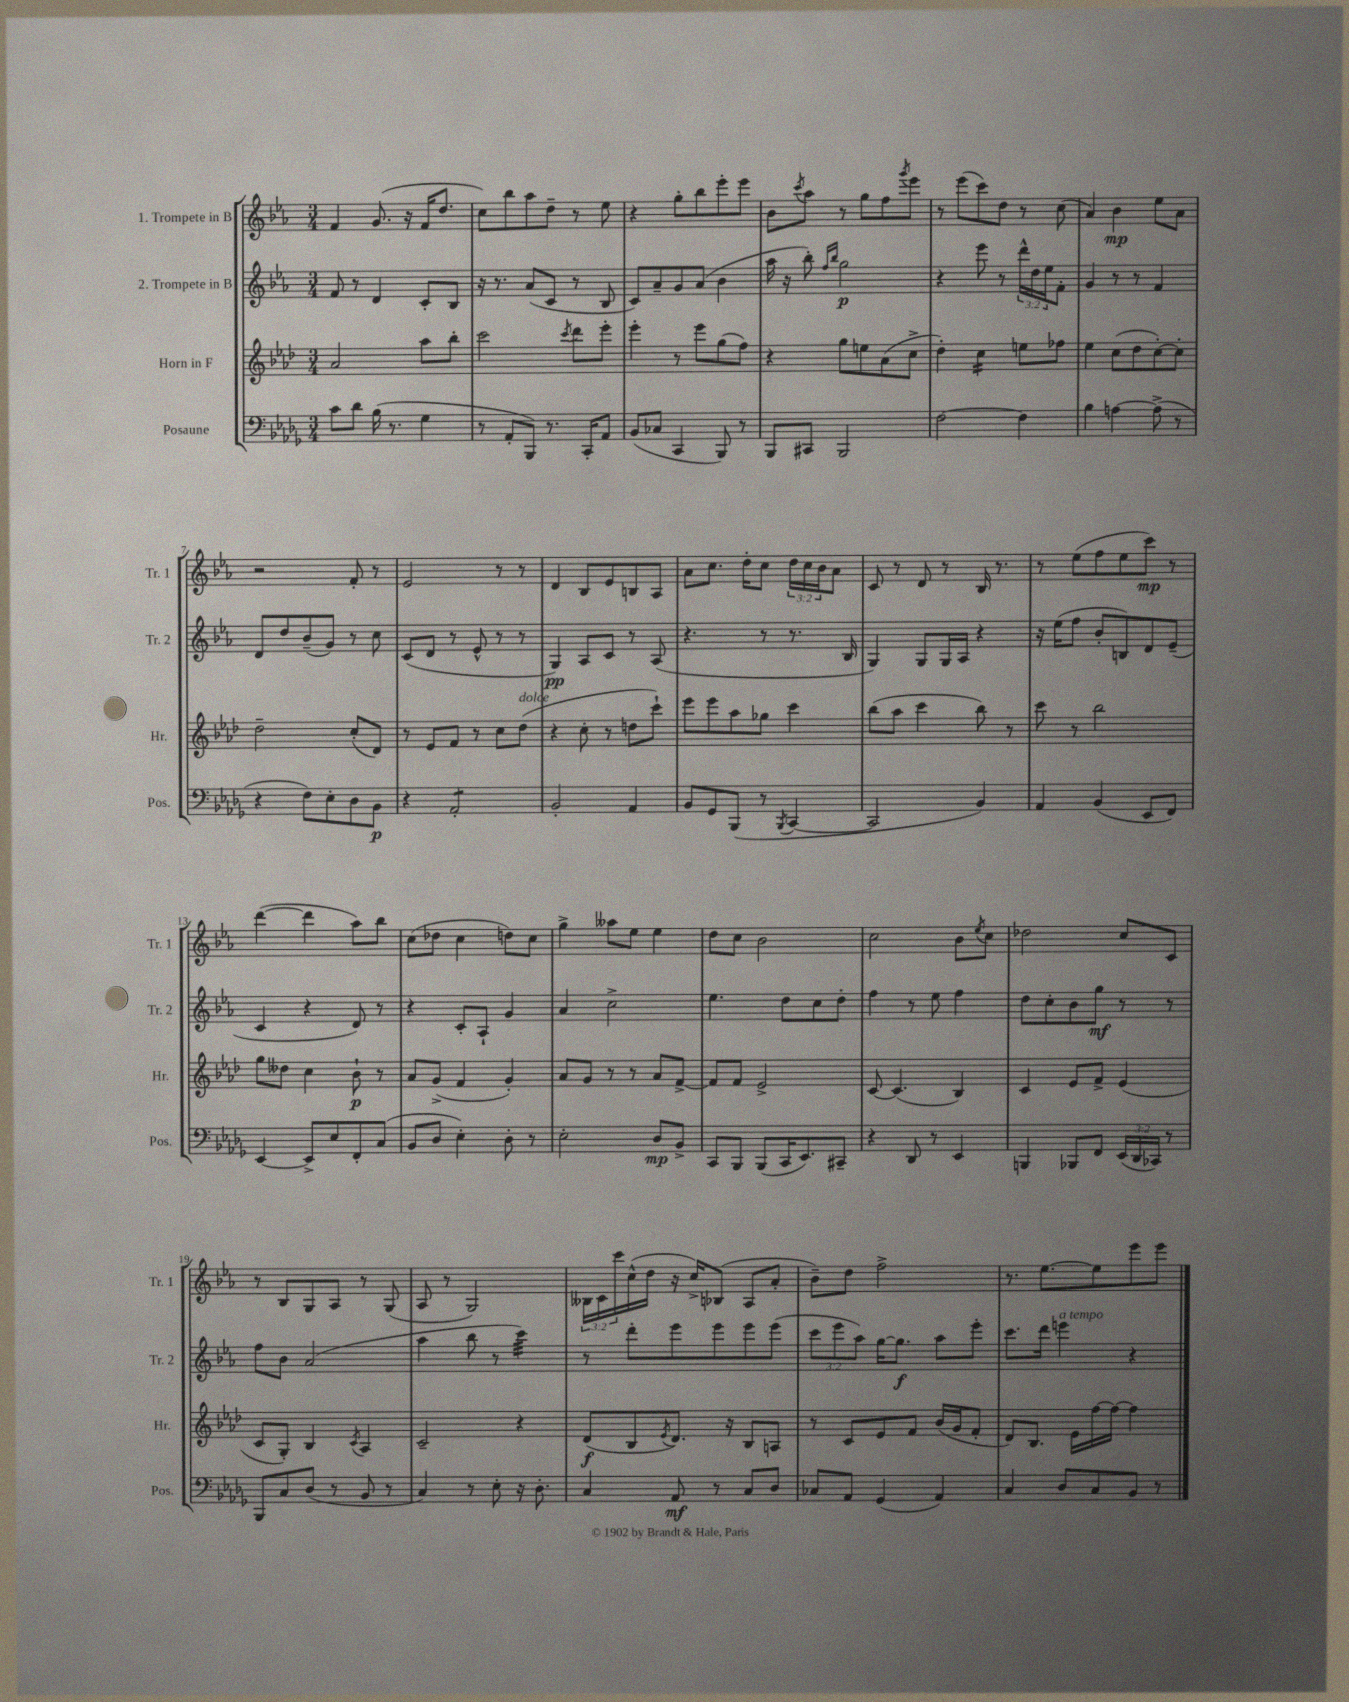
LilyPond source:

<<
\new StaffGroup <<
\new Staff = "s0" \with { instrumentName = "1. Trompete in B" shortInstrumentName = "Tr. 1" } {
    \clef treble \key ees \major \numericTimeSignature \time 3/4 \override Staff.TupletNumber.text = #tuplet-number::calc-fraction-text
    f'4 g'8.( r16 f'16 d''8. |
    c''8) bes''8 aes''8 d''8-- r8 ees''8 |
    r4 g''8-. bes''8 ees'''8-. ees'''8 |
    bes'8 \acciaccatura { c'''8 } aes''8 r8 g''8 f''8 \acciaccatura { g'''8 } ees'''8 |
    r8 ees'''8( c'''8) d''8 r8 c''8( |
    aes'4) bes'4\mp ees''8 aes'8 |
    r2 f'8-. r8 |
    ees'2 r8 r8 |
    d'4 bes8 ees'8 b8 aes8 |
    aes'8 c''8. d''16-. c''8 \tuplet 3/2 { d''16 c''16 bes'16 } aes'8 |
    c'8 r8 d'8 r8 bes16 r8. |
    r8 ees''8( f''8 ees''8 c'''8\mp) r8 |
    d'''4~( d'''4 aes''8) bes''8 |
    c''8( des''8 c''4 d''8) c''8 |
    g''4-> aeses''8 ees''8 ees''4 |
    d''8 c''8 bes'2 |
    c''2 bes'8 \acciaccatura { ees''8 } c''8 |
    des''2 c''8 c'8 |
    r8 bes8 g8 aes8 r8 g8( |
    aes8 r8 g2) |
    \tuplet 3/2 { beses16 c'16 c'''16 } c''16-^( d''16 r16 c''16->) bes8( aes8 aes'8-. |
    bes'8--) d''8 f''2-> |
    r8. ees''8.~ ees''8 ees'''8 ees'''8 \bar "|." |
}
\new Staff = "s1" \with { instrumentName = "2. Trompete in B" shortInstrumentName = "Tr. 2" } {
    \clef treble \key ees \major \numericTimeSignature \time 3/4 \override Staff.TupletNumber.text = #tuplet-number::calc-fraction-text
    f'8 r8 d'4 c'8-. bes8 |
    r16 r8. aes'8( c'8 r8 bes8 |
    c'8) aes'8-- g'8 aes'8( bes'4 |
    aes''16 r16 bes''8-.) \grace { f''16 bes''16 } g''2\p |
    r4 ees'''8 r8 \tuplet 3/2 { d'''16-^ d''16 ees''16 } f'8-. |
    g'4 r8 r8 f'4 |
    d'8 d''8 bes'8--( g'8) r8 c''8 |
    c'8( d'8 r8 ees'8-^ r8 r8 |
    g4\pp) aes8 c'8 r8 aes8( |
    r4. r8 r8. bes16 |
    g4) g8 g16 aes16 r4 |
    r16 ees''16( f''8 bes'8-. b8) d'8 ees'8--( |
    c'4 r4 d'8) r8 |
    r4 c'8-. aes8-! g'4 |
    aes'4 c''2-> |
    ees''4. d''8 c''8 d''8-. |
    f''4 r8 ees''8 f''4 |
    d''8 c''8-. bes'8 g''8\mf r8 r8 |
    f''8 bes'8 aes'2( |
    aes''4 bes''8 r8 c'''4:32) |
    r8 d'''8-. ees'''8 ees'''8 ees'''8 ees'''8( |
    \tuplet 3/2 { c'''8 ees'''8 aes''8) } g''16~ g''8.\f aes''8 ees'''8-. |
    c'''8. d'''16 e'''4^\markup { \italic "a tempo" } r4 \bar "|." |
}
\new Staff = "s2" \with { instrumentName = "Horn in F" shortInstrumentName = "Hr." } {
    \clef treble \key aes \major \numericTimeSignature \time 3/4
    aes'2 aes''8 bes''8-. |
    c'''2 \acciaccatura { c'''8 } des'''8 ees'''8-. |
    ees'''4-. r8 ees'''8 g''8( f''8) |
    r4 g''8 e''8 aes'8( c''8-> |
    des''4-.) c''4:16 e''8 fes''8 |
    ees''4 c''8( des''8 c''8~-.) c''8-. |
    des''2-- c''8-.( des'8) |
    r8 ees'8 f'8 r8 c''8 des''8^\markup { \italic "dolce" }( |
    r4 c''8-. r8 d''8 c'''8-!) |
    ees'''8 ees'''8 aes''8 ges''8 c'''4 |
    bes''8( aes''8 c'''4 bes''8) r8 |
    c'''8 r8 bes''2 |
    g''8 deses''8 c''4 bes'8-!\p r8 |
    aes'8 g'8->( f'4 g'4-.) |
    aes'8 g'8 r8 r8 aes'8 f'8~-> |
    f'8 f'8 ees'2-> |
    c'8~ c'4.( bes4) |
    c'4 ees'8 f'8-> ees'4( |
    c'8 g8-.) bes4 \acciaccatura { c'8 } aes4 |
    c'2-- r4 |
    des'8\f( bes8 \acciaccatura { ees'8 } des'8.) r16 bes8 a8 |
    r8 c'8 ees'8 f'8 bes'16( g'16 f'8-. |
    des'8) bes8. ees'16 f''16~ f''16~ f''4 \bar "|." |
}
\new Staff = "s3" \with { instrumentName = "Posaune" shortInstrumentName = "Pos." } {
    \clef bass \key des \major \numericTimeSignature \time 3/4 \override Staff.TupletNumber.text = #tuplet-number::calc-fraction-text
    c'8 des'8 bes16( r8. ges4 |
    r8 aes,8-. bes,,8) r8. c,16-. aes,8 |
    bes,8( ces8 c,4 bes,,8) r8 |
    bes,,8 cis,8 bes,,2 |
    f2~ f4 |
    bes4 a4~ a8->( r8 |
    r4 f8) ees8-. des8 bes,8\p |
    r4 aes,2:8-. |
    bes,2-. aes,4 |
    bes,8 ges,8 bes,,8( r8 \acciaccatura { bes,,8 } c,4~ |
    c,2 bes,4) |
    aes,4 bes,4( ees,8 f,8) |
    ees,4~ ees,8-> ees8 f,8-. c8( |
    bes,8 des8 ees4-.) des8-. r8 |
    ees2-. des8\mp bes,8-> |
    c,8 bes,,8 bes,,8( c,16 ees,8.) cis,8-- |
    r4 des,8 r8 ees,4 |
    b,,4 bes,,8 f,8 \tuplet 3/2 { ees,16( des,16 ces,16) } r8 |
    bes,,8 c8 des8( r8 bes,8 r8 |
    c4) r8 ees8-. r16 des8.-. |
    c4 aes,8\mf r8 c8 des8 |
    ces8 aes,8 ges,4( aes,4) |
    c4 des8 c8 bes,8 r8 \bar "|." |
}
>>
>>
